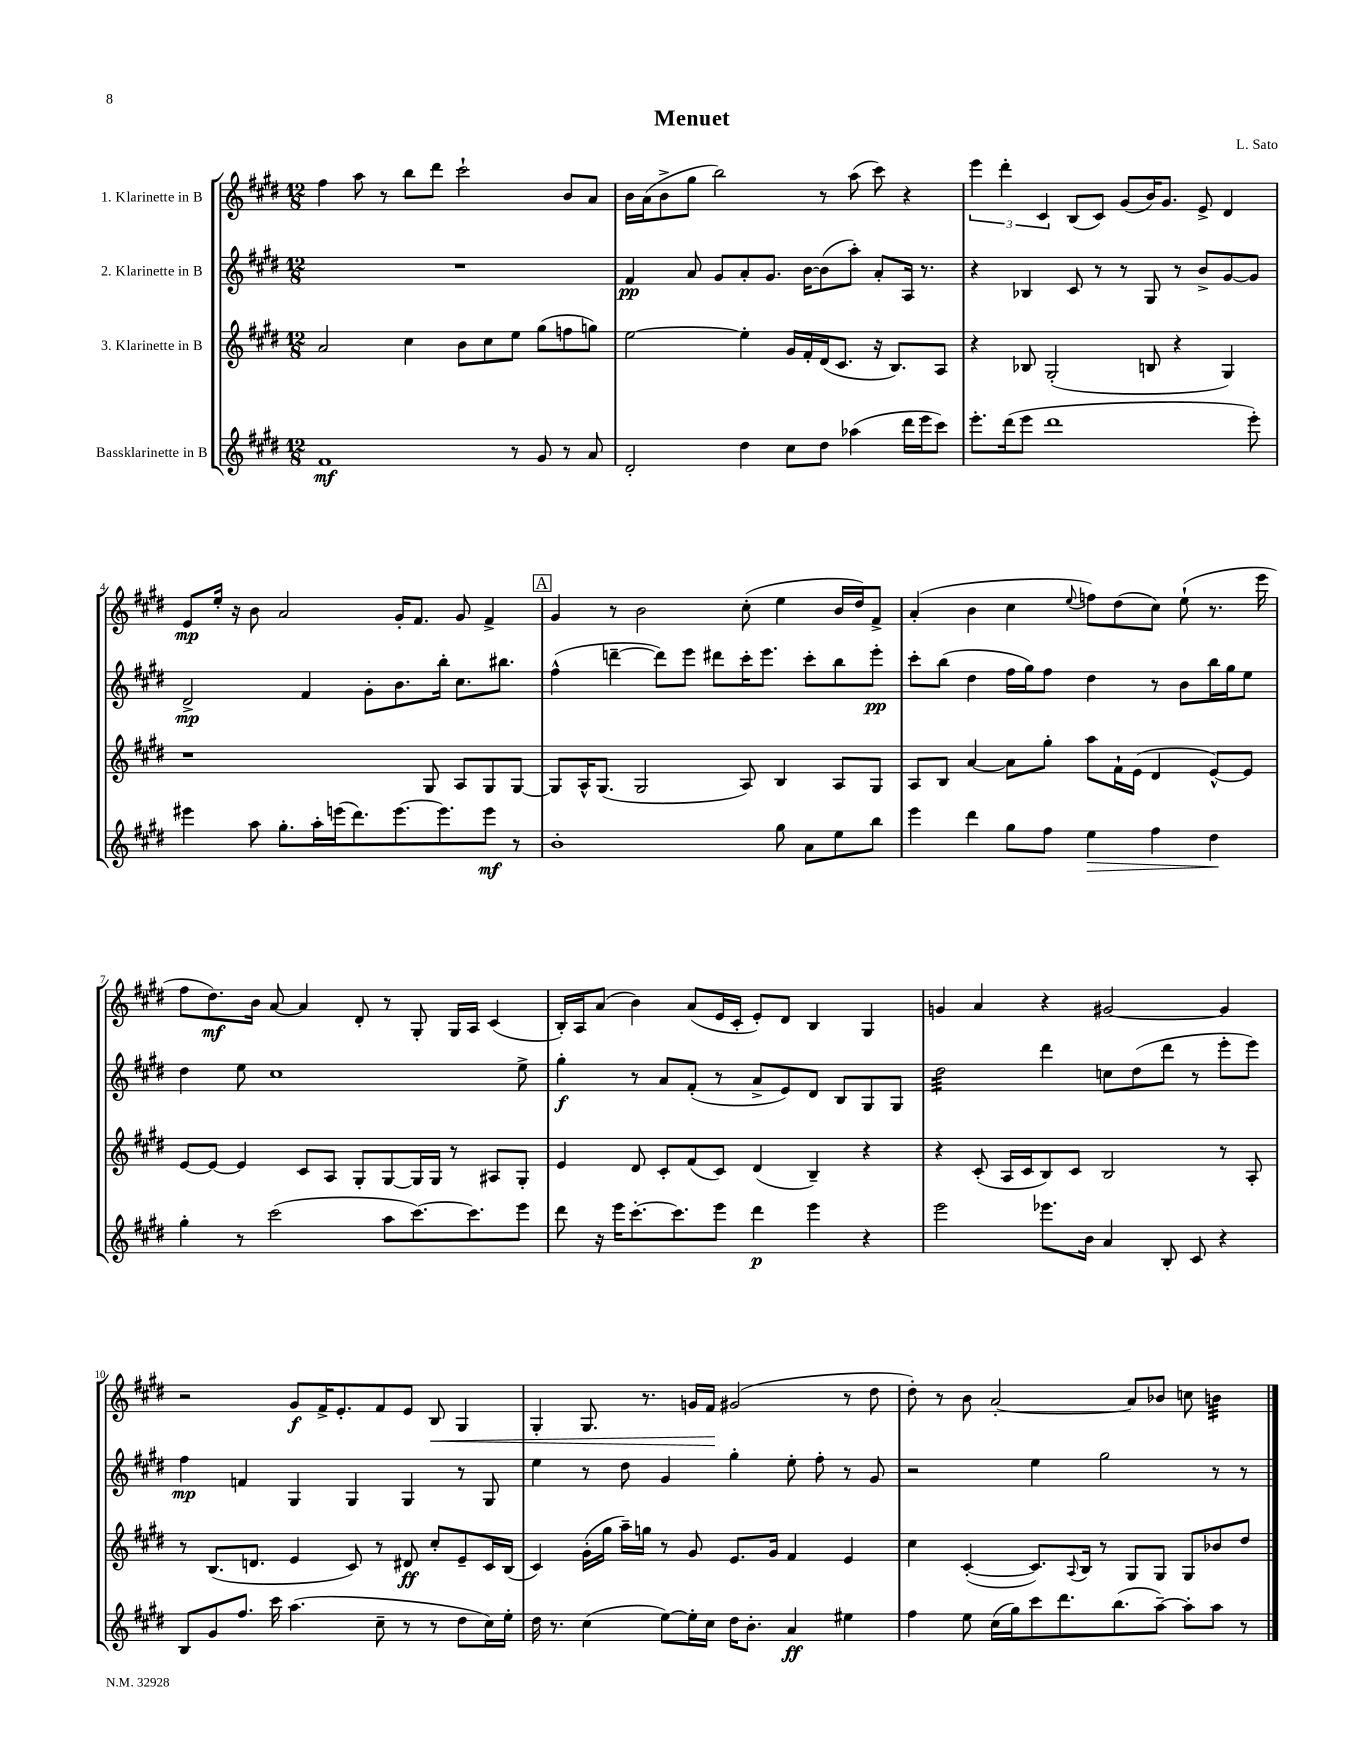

**kern	**kern	**kern	**kern
*staff4	*staff3	*staff2	*staff1
*clefG2	*clefG2	*clefG2	*clefG2
*k[f#c#g#d#]	*k[f#c#g#d#]	*k[f#c#g#d#]	*k[f#c#g#d#]
*M12/8	*M12/8	*M12/8	*M12/8
1f#	2a	1.r	4ff#
.	.	.	8aa
.	.	.	8r
.	4cc#	.	8bb
.	.	.	8ddd#
.	8b	.	2ccc#`
.	8cc#	.	.
8r	8ee	.	.
8g#	(8gg#	.	.
8r	8ff	.	8b
8a	8gg)	.	8a
=	=	=	=
2d#'	[2ee	4f#	16b
.	.	.	(16a
.	.	.	8b^
.	.	8a	8gg#
.	.	8g#	2bb)
4dd#	4ee']	8a'	.
.	.	8.g#	.
8cc#	16g#	.	.
.	16f#'	[16b	.
8dd#	(16d#	(8b]	8r
.	8.c#	.	.
(4aa-	.	8aa')	(8aa
.	16r	8a'	8ccc#)
.	8.B)	.	.
16ddd#	.	16A	4r
16eee	.	8.r	.
8ccc#)	8A	.	.
=	=	=	=
8.eee'	4r	4r	6eee
.	.	.	6ddd#'
(16ddd#	.	.	.
8eee	8B-	4B-	.
.	.	.	6c#
1ddd#	(2G#'	.	.
.	.	8c#	(8B
.	.	8r	8c#)
.	.	8r	(8g#
.	8B	8G#	16b)
.	.	.	8.g#
.	4r	8r	.
.	.	8b^	8e^
.	4G#)	[8g#	4d#
8eee')	.	8g#]	.
=	=	=	=
4eee#	1r	2d#^	8e
.	.	.	16ee'
.	.	.	16r
8aa	.	.	8b
8.gg#'	.	.	2a
.	.	4f#	.
16aa'	.	.	.
(16eee	.	.	.
8.ddd#)	.	.	.
.	.	8g#'	.
[8.eee	.	8.b	16g#'
.	.	.	8.f#
.	8G#	.	.
8.eee]	.	16bb'	.
.	8A	8.cc#	8g#
8eee	8G#	.	4f#^
.	.	8.bb#	.
8r	[8G#	.	.
=	=	=	=
1b'	8G#]	(4ff#^^	4g#
.	16A^^	.	.
.	(8.G#	.	.
.	.	[4ddd~	8r
.	2G#	.	2b
.	.	8ddd])	.
.	.	8eee	.
.	.	8ddd#	.
.	8A)	16ccc#'	(8cc#'
.	.	8.eee	.
8gg#	4B	.	4ee
8a	.	8ccc#'	.
8ee	8A	8bb	16b
.	.	.	16dd#)
8bb	8G#	8eee'	8f#^
=	=	=	=
4eee	8A	8ccc#'	(4a'
.	8B	(8bb	.
4ddd#	[4a	4dd#	4b
8gg#	8a]	16ff#	4cc#
.	.	16gg#)	.
8ff#	8gg#'	8ff#	.
.	.	.	8qqee
4ee	8aa	4dd#	8ff)
.	16f#`	.	(8dd#
.	(16e	.	.
4ff#	4d#	8r	8cc#)
.	.	8b	(8ee`
4dd#	[8e^^)	16bb	8.r
.	.	16gg#	.
.	8e]	8ee	.
.	.	.	16eee
=	=	=	=
4gg#'	[8e	4dd#	8ff#
.	8e_	.	8.dd#)
8r	4e]	8ee	.
.	.	.	16b
(2ccc#	.	1cc#	[8a
.	8c#	.	4a]
.	8A	.	.
.	8G#'	.	8d#'
8aa	[8G#	.	8r
[8.ccc#)	16G#]	.	8G#'
.	16G#	.	.
.	8r	.	16G#
8.ccc#]	.	.	16A
.	8A#	.	(4c#
8eee	8G#'	8ee^	.
=	=	=	=
8ddd#	4e	4gg#'	16B')
.	.	.	16A
16r	.	.	(8a
16eee	.	.	.
[8.ccc#'	8d#	8r	4b)
.	8c#'	8a	.
8.ccc#]	.	.	.
.	(8f#	(8f#'	(8a
8eee	8c#)	8r	16e
.	.	.	16c#'
4ddd#	(4d#	8a^	8e')
.	.	8e)	8d#
4eee	4B~)	8d#	4B
.	.	8B	.
4r	4r	8G#	4G#
.	.	8G#	.
=	=	=	=
2eee	4r	2dd#	4g
.	(8c#'	.	4a
.	16A	.	.
.	16c#	.	.
8.eee-	8B)	4ddd#	4r
.	8c#	.	.
16b	.	.	.
4a	2B	8cc	[2g#
.	.	(8dd#	.
8B'	.	8ddd#	.
8c#	.	8r	.
4r	8r	8eee'	4g#]
.	8A'	8eee)	.
=	=	=	=
8B	8r	4ff#	2r
8g#	(8.B	.	.
8.ff#	.	4f	.
.	8.d	.	.
16ccc#	.	.	.
(4.aa	4e	4G#	8g#
.	.	.	16f#^
.	.	.	8.e'
.	8c#)	4G#	.
8cc#~	8r	.	8f#
8r	8d#	4G#	8e
8r	8cc#'	.	8B
8dd#	8e~	8r	4G#
16cc#)	16c#	8G#	.
16ee'	(16B	.	.
=	=	=	=
16dd#	4c#)	4ee	4G#'
8.r	.	.	.
(4cc#	(16g#'	8r	8.G#
.	16gg#	.	.
.	16aa~)	8dd#	.
.	16gg	.	8.r
[8ee)	8r	4g#	.
16ee']	8g#	.	16g
16cc#	.	.	16f#
16dd#	8.e	4gg#'	(2g#
8.b'	.	.	.
.	16g#	.	.
4a	4f#	8ee'	.
.	.	8ff#'	.
4ee#	4e	8r	8r
.	.	8g#	8dd#
=	=	=	=
4ff#	4cc#	2r	8dd#')
.	.	.	8r
8ee	([4c#'	.	8b
(16cc#	.	.	[2a'
16gg#)	.	.	.
8ccc#	8.c#])	4ee	.
8.ddd#	.	.	.
.	8qqA	.	.
.	16B	.	.
.	8r	2gg#	.
(8.bb	.	.	.
.	8G#	.	8a]
[8aa~)	8G#	.	8b-
8aa']	8G#	.	8cc
8aa	8b-	8r	4b
8r	8dd#	8r	.
==	==	==	==
*-	*-	*-	*-
